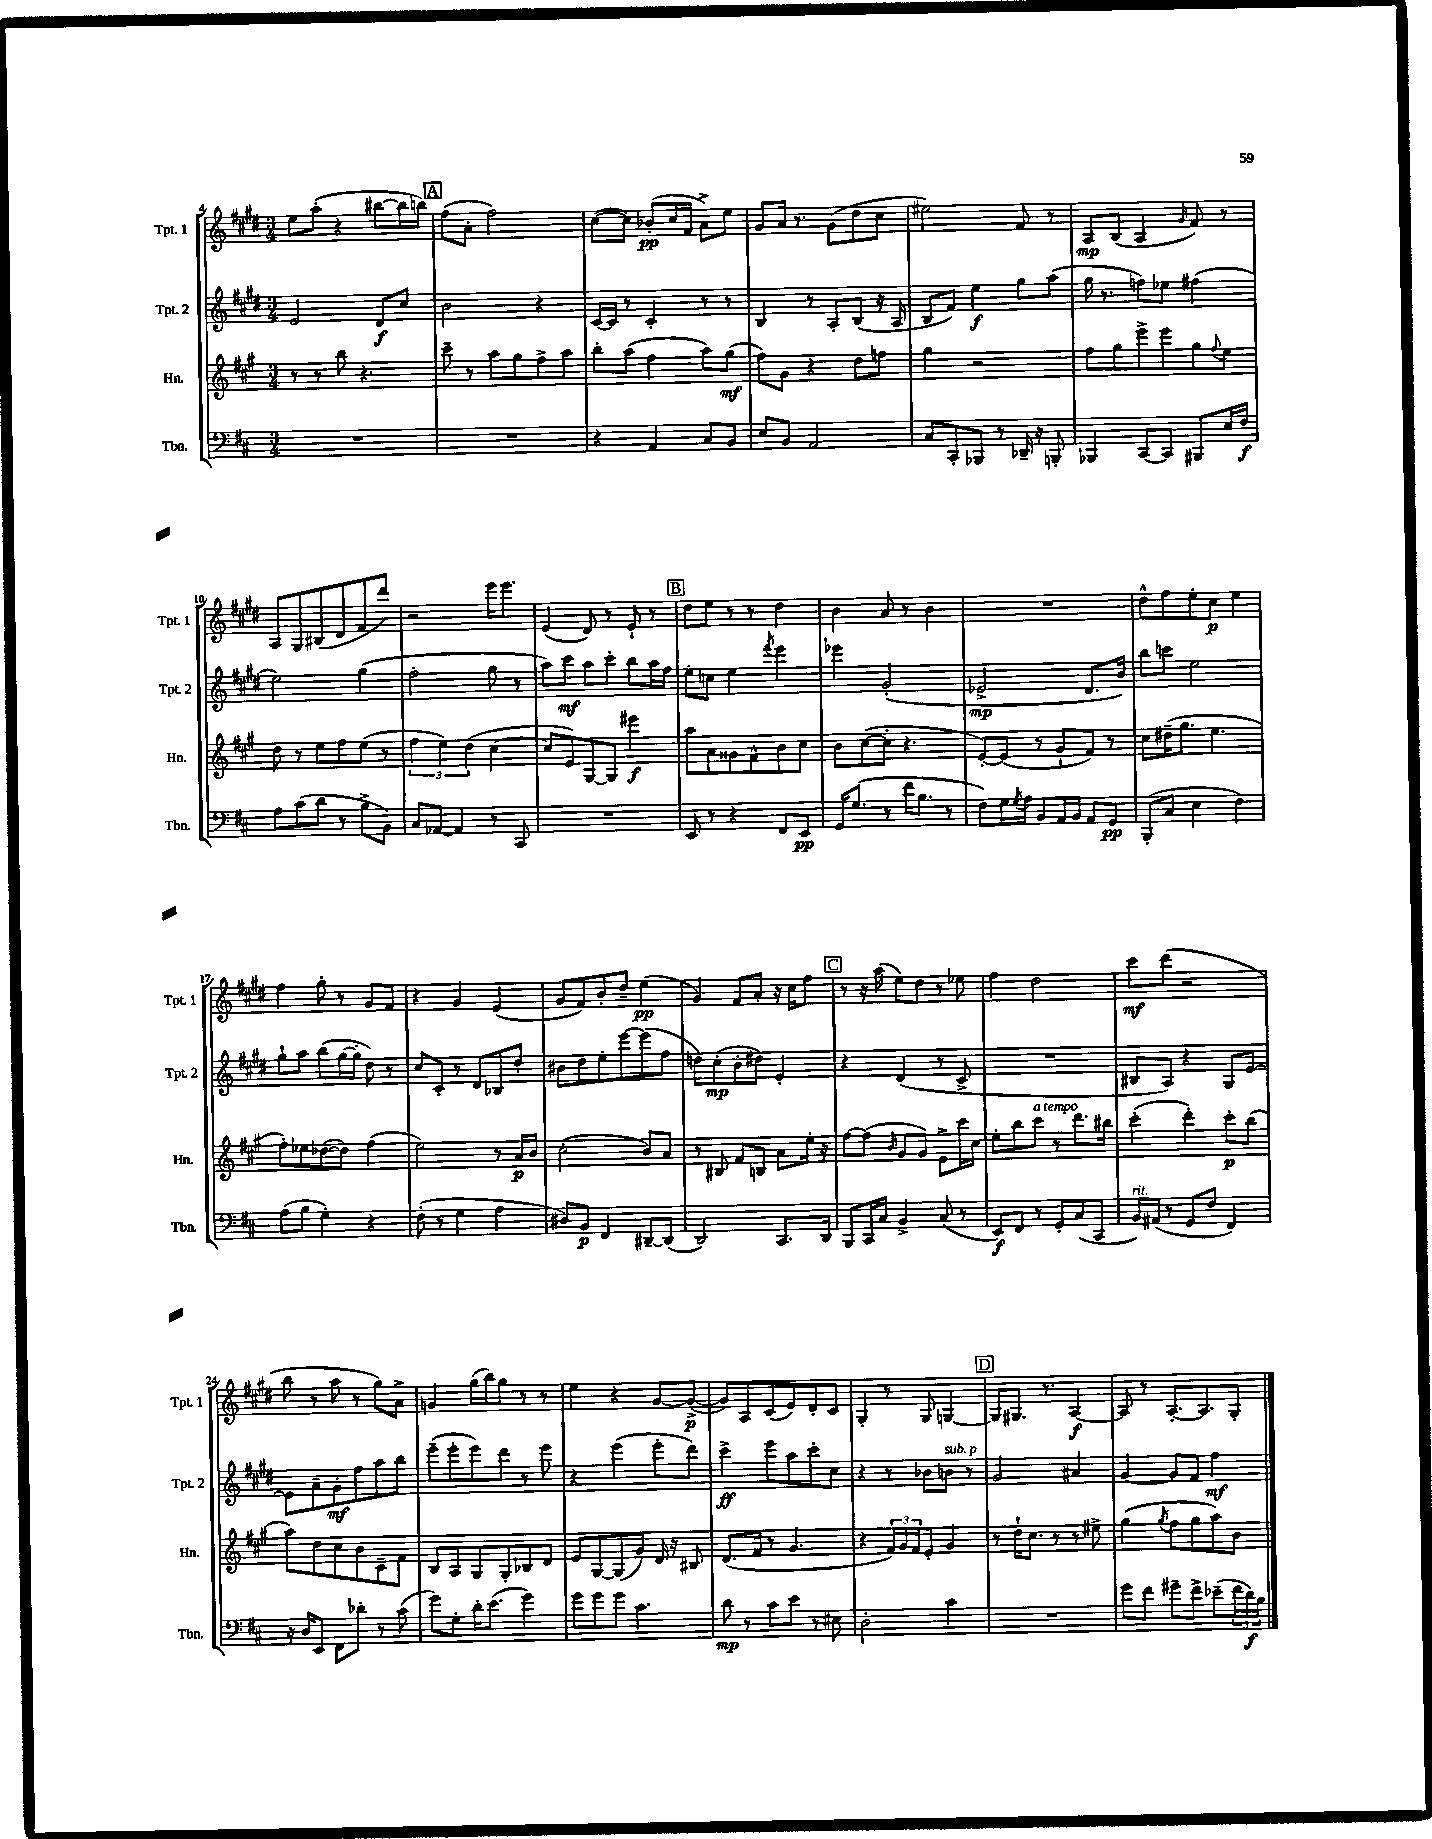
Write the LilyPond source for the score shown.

<<
\new StaffGroup <<
\new Staff = "s0" \with { instrumentName = "Tpt. 1" shortInstrumentName = "Tpt. 1" } {
    \clef treble \key e \major \numericTimeSignature \time 3/4
    e''8 a''8-.( r4 bis''8~ bis''16 b''16) |
    \mark \markup { \box "A" } fis''8( a'8-. fis''2) |
    cis''8~( cis''8) bes'8-.\pp( cis''16 fis'16 a'8->) e''8 |
    gis'8 a'16 r8. gis'8( dis''8 cis''8 |
    eis''2) fis'8 r8 |
    a8\mp b8( a4 \grace { gis'16 } fis'8) r8 |
    a8 gis8 bis8( dis'8 fis'8 dis'''8) |
    r2 e'''16 e'''8. |
    e'4( dis'8) r8 e'8-! r8 |
    \mark \markup { \box "B" } dis''8 e''8 r8 r8 dis''4 |
    b'4 a'8 r8 b'4 |
    R2. |
    dis''8-^ fis''8 e''8-. cis''8\p e''4 |
    fis''4 gis''8-. r8 gis'8 fis'8 |
    r4 gis'4 e'4( |
    gis'8 fis'8) b'8-. dis''8-- e''4\pp( |
    gis'4) fis'8 a'8-. r16 cis''16 fis''8 |
    \mark \markup { \box "C" } r8 r16 a''16( e''8) dis''8 r8 ees''8 |
    fis''4 dis''2 |
    cis'''8\mf dis'''8( r2 |
    b''8 r8 a''8 r8 gis''8) a'8-> |
    g'4 gis''16( b''16) gis''8 r8 r8 |
    e''4 r4 gis'8~ gis'8~->\p( |
    gis'8) a8 cis'8( e'8) dis'8-. cis'8 |
    gis4-. r8 gis8 g4~ |
    \mark \markup { \box "D" } g8 gis8. r8. a4~\f |
    a8 r8 a8.~-. a8. gis8-. \bar "|." |
}
\new Staff = "s1" \with { instrumentName = "Tpt. 2" shortInstrumentName = "Tpt. 2" } {
    \clef treble \key e \major \numericTimeSignature \time 3/4
    e'2 dis'8\f cis''8 |
    \mark \markup { \box "A" } b'2 r4 |
    cis'16~ cis'16 r8 cis'4-. r8 r8 |
    b4 r8 a8-. b8( r16 a16 |
    b8 fis'8) e''4\f gis''8 a''8( |
    gis''16 r8. f''8) ees''8 fis''4( |
    e''2) gis''4( |
    fis''2-. gis''8 r8 |
    a''8) cis'''8\mf a''8 cis'''8-. b''8 a''16 fis''16 |
    \mark \markup { \box "B" } e''8-. c''8 e''4 \acciaccatura { fis'''8 } e'''4 |
    ees'''4 gis'2-.( |
    ees'2->\mp dis'8. b'16) |
    b''8 c'''8 e''2 |
    gis''8-! a''8 b''8( gis''16~ gis''16-. dis''8) r8 |
    cis''8 cis'8-. r8 dis'8 bes8 dis''8-. |
    bis'8 dis''8 e''8-. e'''8~ e'''8( fis''8 |
    d''8) cis''8-.\mp( b'8-. dis''8) e'4-. |
    \mark \markup { \box "C" } r4 dis'4( r8 cis'8-> |
    R2. |
    bis8 a8) r4 gis8 e'8~ |
    e'8 a'8-- gis'8-.\mf fis''8 a''8 b''8 |
    e'''8--( e'''8-. e'''8) dis'''8 r8 e'''8 |
    r4 e'''4( e'''8-. dis'''8) |
    cis'''4->\ff e'''8 a''8 cis'''8-. cis''8 |
    r4 r8 bes'8 b'8^\markup { \italic "sub. p" } r8 |
    \mark \markup { \box "D" } gis'2 ais'4 |
    gis'4~ gis'8 fis'8 fis''4\mf \bar "|." |
}
\new Staff = "s2" \with { instrumentName = "Hn." shortInstrumentName = "Hn." } {
    \clef treble \key a \major \numericTimeSignature \time 3/4
    r8 r8 b''8 r4. |
    \mark \markup { \box "A" } cis'''8-- r8 a''8 gis''8 fis''8-> a''8 |
    b''8-. a''8( fis''4 a''8) gis''8\mf( |
    fis''8) gis'8 r4 d''8 f''8 |
    gis''4 r2 |
    fis''8 gis''8 e'''8-> e'''8 gis''8 \appoggiatura { fis''8 } e''8 |
    d''8 r8 e''8 fis''8 e''8( r8 |
    \tuplet 3/2 { fis''4 e''4) d''4( } cis''4~ |
    cis''8 e'8) gis8~ gis8 eis'''4\f |
    \mark \markup { \box "B" } a''8 a'8 gisis'8 fis'8-^ b'8 cis''8 |
    b'8 cis''8~( cis''8-. r4. |
    e'8~-.) e'8( r8 gis'8-! fis'8) r8 |
    cis''8 dis''16--( gis''8. e''4. |
    fis''8-.) ees''8 des''8~( des''8) fis''4( |
    e''2) r8 a'16\p b'16 |
    cis''2-.( b'8) a'8 |
    r8 bis8 fis'8 b8 a'8 e''16-. r16 |
    \mark \markup { \box "C" } fis''8~ fis''8( \grace { b'16 } gis'8 gis'8) e'8-> cis'''16 cis''16 |
    e''8-. b''8 cis'''8^\markup { \italic "a tempo" } r8 d'''8. bis''16 |
    cis'''4-.( d'''4-.) cis'''8-.\p b''8( |
    a''8) d''8 cis''8 b'8 cis'8-- fis'8 |
    b8 a8 gis8 gis8-. bes8 d'8 |
    e'8 gis8~ gis8( gis'8) d'16 r16 bis8 |
    d'8.( fis'16 r8 gis'4. |
    r4 \tuplet 3/2 { fis'16) gis'16 fis'16 } e'8-. gis'4 |
    \mark \markup { \box "D" } r8 d''16-! cis''8. r8 r8 eis''8-> |
    gis''4( \acciaccatura { gis''8 } fis''8 gis''8 a''8) b'8 \bar "|." |
}
\new Staff = "s3" \with { instrumentName = "Tbn." shortInstrumentName = "Tbn." } {
    \clef bass \key d \major \numericTimeSignature \time 3/4
    R2. |
    \mark \markup { \box "A" } R2. |
    r4 a,4 cis8 b,8 |
    e8 b,8 a,2 |
    cis8 cis,8-. bes,,8 r8 des,16-- r16 b,,8-. |
    bes,,4 cis,8~ cis,8 bis,,8 e16 fis16\f |
    a8 cis'8( d'8 r8 b8-> b,8) |
    cis8 aes,8~ aes,4 r8 cis,8 |
    R2. |
    \mark \markup { \box "B" } e,8 r8 r4 fis,8 e,8\pp |
    g,16 g8.( r8 fis'16 b8. r8 |
    fis8) g16 \acciaccatura { g8 } a16 b,8 a,16 b,16 a,8 g,8\pp |
    b,,8-.( cis8 e4 fis4) |
    a8( b8 g4-.) r4 |
    fis8-.( r8 g4 a4 |
    dis8) b,8\p fis,4 dis,8~-- dis,8( |
    d,2) cis,8. d,16 |
    \mark \markup { \box "C" } b,,8 cis,16 cis16 b,4-> cis8( r8 |
    e,8\f) fis,8 r8 g,8-. cis8( cis,8 |
    b,16^\markup { \italic "rit." }) ais,16( r8 g,8 fis8 fis,4) |
    r16 d16 e,8 fis,8 des'8-. r8 cis'8( |
    g'8) g8-. d'16-. e'8.( g'4) |
    g'8 g'8 g'8 cis'4. |
    d'8\mp r8 cis'8 e'8 r8 eis8 |
    d2-. cis'4 |
    \mark \markup { \box "D" } R2. |
    g'8 fis'8 gis'8-- fis'8-> ees'8--( \tuplet 3/2 { fis'16 d'16\f) b16 } \bar "|." |
}
>>
>>
\layout { \context { \Score currentBarNumber = #4 } }
